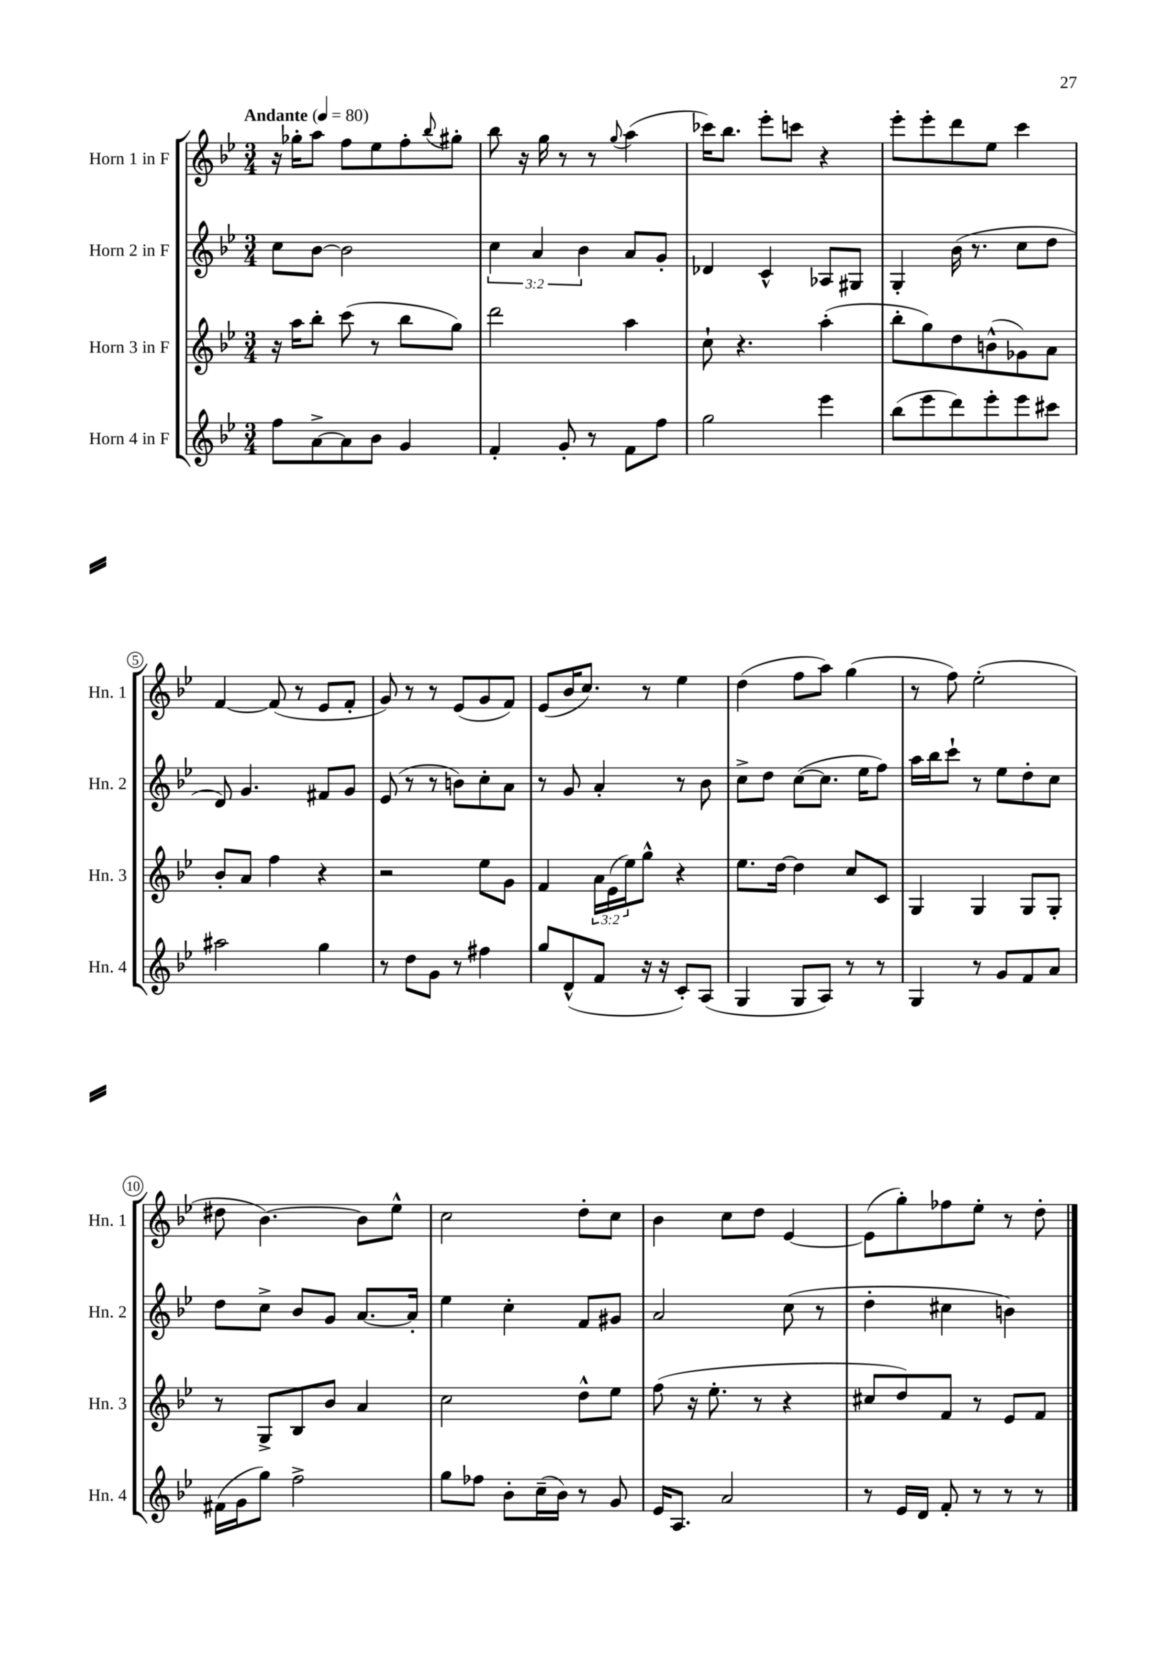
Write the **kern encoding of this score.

**kern	**kern	**kern	**kern
*part4	*part3	*part2	*part1
*staff4	*staff3	*staff2	*staff1
*I"Horn 4 in F	*I"Horn 3 in F	*I"Horn 2 in F	*I"Horn 1 in F
*I'Hn. 4	*I'Hn. 3	*I'Hn. 2	*I'Hn. 1
*clefG2	*clefG2	*clefG2	*clefG2
*k[b-e-]	*k[b-e-]	*k[b-e-]	*k[b-e-]
*M3/4	*M3/4	*M3/4	*M3/4
*MM80	*MM80	*MM80	*MM80
=1	=1	=1	=1
!	!	!	!LO:TX:a:B:t=Andante
8ff\L	16r	8cc\L	16r
.	16aa\KL	.	16gg-X'\KL
[8a^\	8bb-'\J	[8b-\J	8aa\J
8a\]	(8ccc\	2b-\]	8ff\L
8b-\J	8r	.	8ee-\
4g/	8bb-\L	.	8ff'\
.	.	.	8qqbb-/
.	8gg\J)	.	8gg#X'\J
=2	=2	=2	=2
4f'/	2ddd\	6cc\	8bb-\
.	.	.	16r
.	.	6a/	.
.	.	.	16gg\
8g'/	.	.	8r
.	.	6b-\	.
8r	.	.	8r
.	.	.	8qqgg/
8f\L	4aa\	8a/L	(4aa\
8ff\J	.	8g'/J	.
=3	=3	=3	=3
2gg\	8cc`\	4d-X/	16ccc-X\KL)
.	.	.	8.bb-\J
.	4.r	.	.
.	.	4c^^/	8eee-'\L
.	.	.	8cccn\J
4eee-\	(4aa'\	8A-X/L	4r
.	.	8G#X/J	.
=4	=4	=4	=4
(8bb-\L	8bb-'\L	4G'/	8eee-'\L
8eee-\	8gg\)	.	8eee-'\
8ddd\)	8dd\	(16b-\	8ddd\
.	.	8.r	.
8eee-'\	(8bn^^\	.	8ee-\J
8eee-\	8g-X\)	8cc\L	4ccc\
8ccc#X\J	8a\J	8dd\J	.
!!LO:LB:g=z
=5	=5	=5	=5
2aa#X\	8b-'/L	8d/)	[4f/
.	8a/J	4.g/	.
.	4ff\	.	(8f/]
.	.	.	8r
4gg\	4r	8f#X/L	8e-/L
.	.	8g/J	8f'/J
=6	=6	=6	=6
8r	2r	(8e-/	8g/)
8dd\L	.	8r	8r
8g\J	.	8r	8r
8r	.	8bn\L)	(8e-/L
4ff#X\	8ee-\L	8cc'\	8g/
.	8g\J	8a\J	8f/J)
=7	=7	=7	=7
8gg/L	4f/	8r	(8e-/L
(8d^^/	.	8g/	16b-/K
.	.	.	8.cc/J)
8f/J	24a\LL	4a'/	.
.	(24e-\	.	.
.	24ee-\J)	.	.
16r	8gg^^\J	.	8r
16r	.	.	.
8c'/L)	4r	8r	4ee-\
(8A/J	.	8b-\	.
=8	=8	=8	=8
4G/	8.ee-\L	8cc^\L	(4dd\
.	.	8dd\J	.
.	[16dd\Jk	.	.
8G/L	4dd\]	([8cc\L	8ff\L
8A/J)	.	8.cc\J]	8aa\J)
8r	8cc/L	.	(4gg\
.	.	16ee-\KL	.
8r	8c/J	8ff\J)	.
=9	=9	=9	=9
4G/	4G/	16aa\LL	8r
.	.	16bb-\J	.
.	.	8ccc`\J	8ff\)
8r	4G/	8r	(2ee-'\
8g/L	.	8ee-\L	.
8f/	8G/L	8dd'\	.
8a/J	8G'/J	8cc\J	.
!!LO:LB:g=z
=10	=10	=10	=10
(16f#X\LL	8r	8dd\L	8dd#X\
16g\J	.	.	.
8gg\J)	8G^/L	8cc^\J	[4.b-\)
2ff^\	8B-/	8b-/L	.
.	8b-/J	8g/J	.
.	4a/	[8.a/L	8b-\L]
.	.	.	8ee-^^\J
.	.	16a'/Jk]	.
=11	=11	=11	=11
8gg\L	2cc\	4ee-\	2cc\
8ff-X\J	.	.	.
8b-'\L	.	4cc'\	.
(16cc~\L	.	.	.
16b-\JJ)	.	.	.
8r	8dd^^\L	8f/L	8dd'\L
8g/	8ee-\J	8g#X/J	8cc\J
=12	=12	=12	=12
16e-/KL	(8ff\	2a/	4b-\
8.A/J	.	.	.
.	16r	.	.
.	8.ee-'\	.	.
2a/	.	.	8cc\L
.	8r	.	8dd\J
.	4r	(8cc\	[4e-/
.	.	8r	.
=13	=13	=13	=13
8r	8cc#X/L	4dd'\	(8e-\L]
16e-/LL	8dd/)	.	8gg'\)
16d/JJ	.	.	.
8f'/	8f/J	4cc#X\	8ff-X\
8r	8r	.	8ee-'\J
8r	8e-/L	4bn\)	8r
8r	8f/J	.	8dd'\
==	==	==	==
*-	*-	*-	*-
